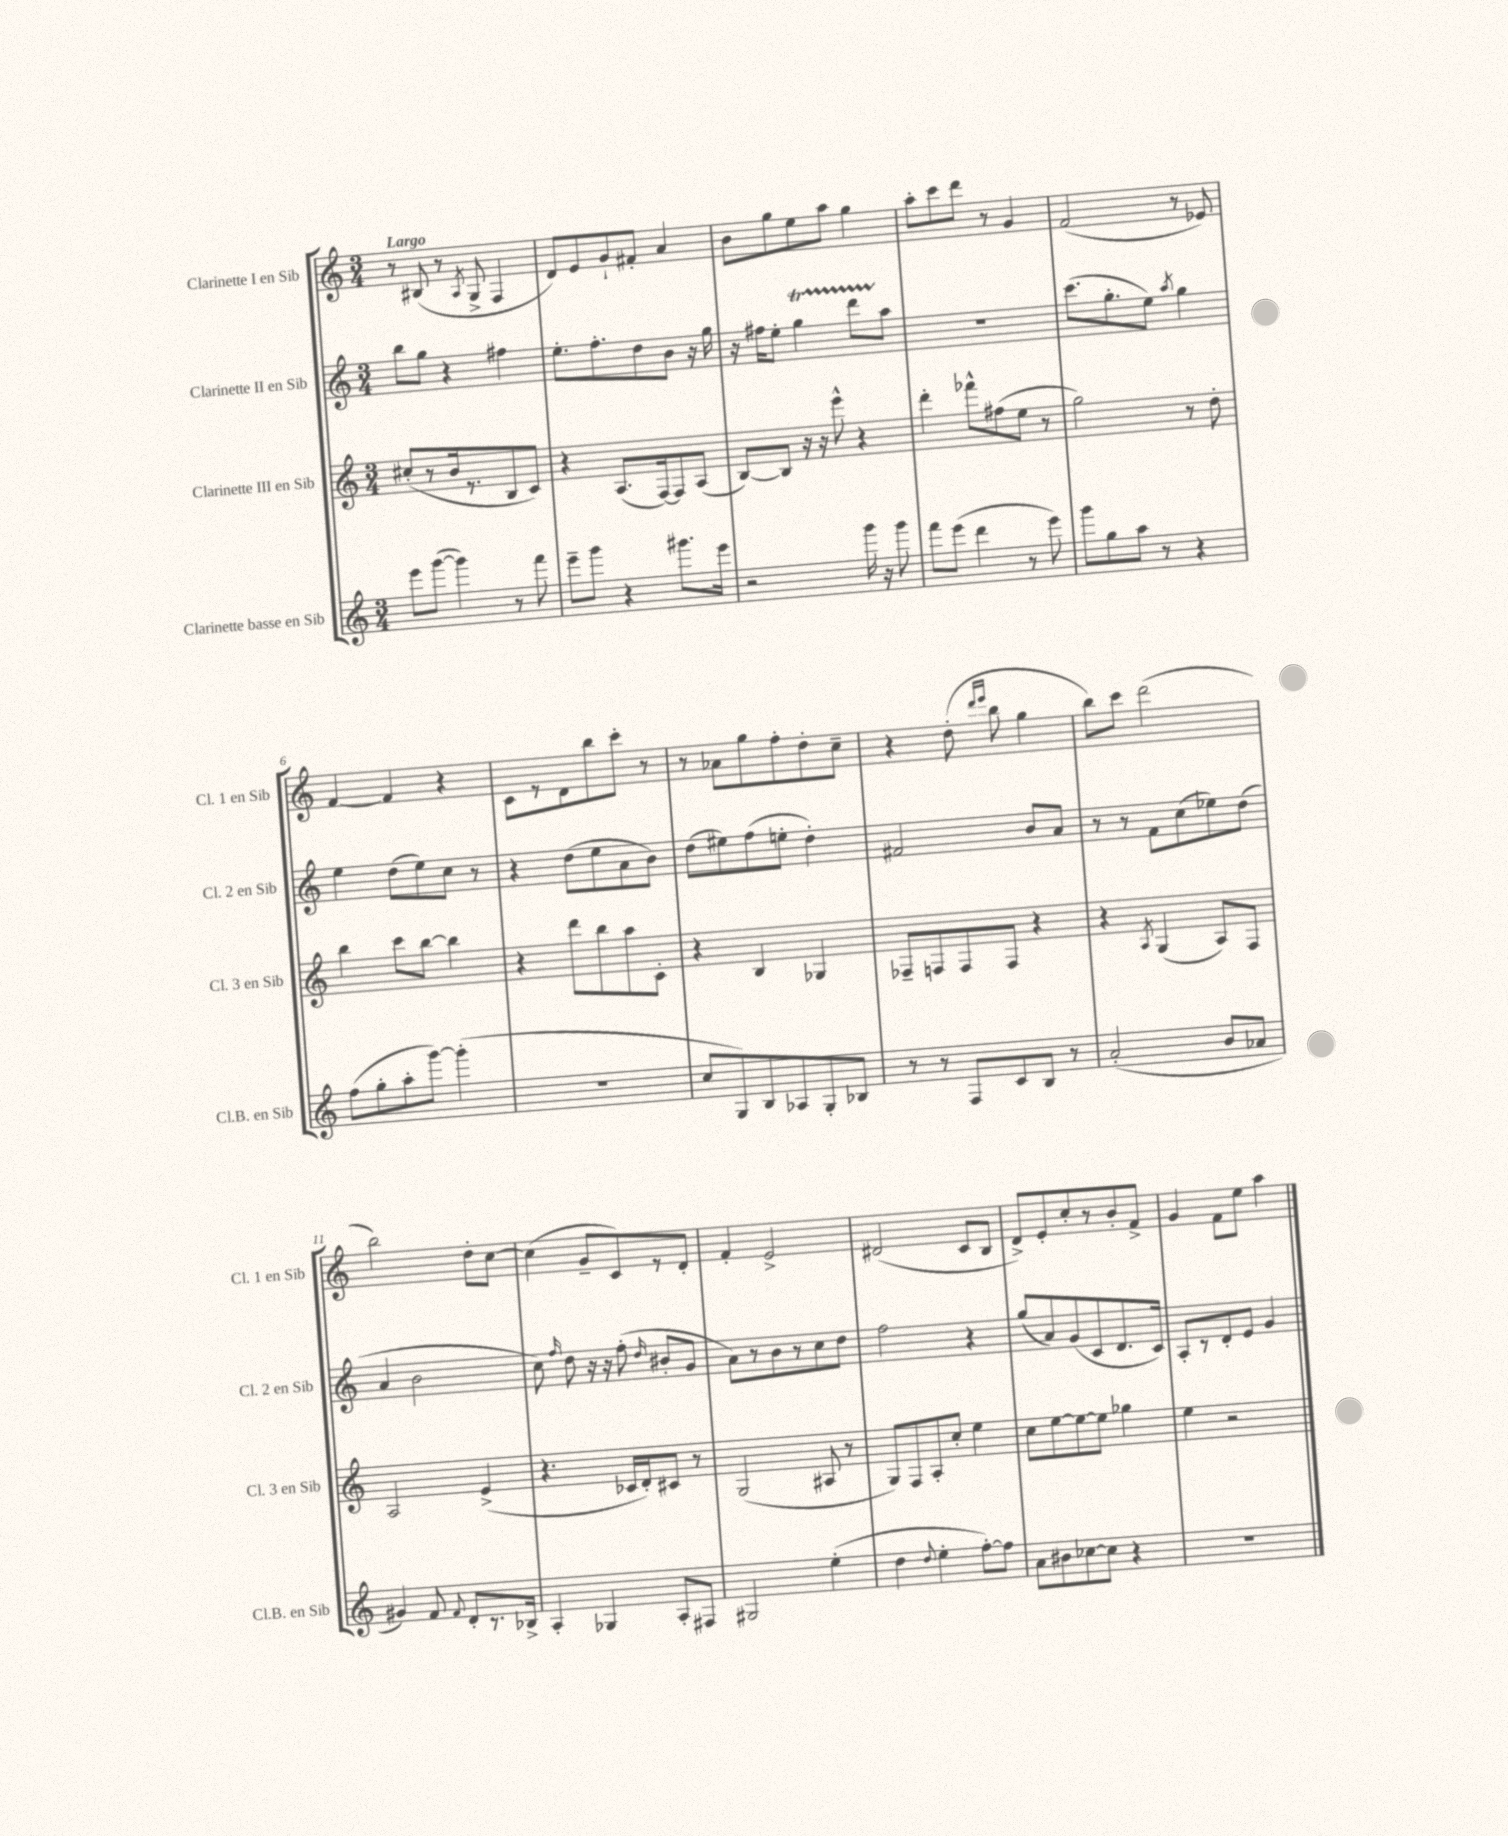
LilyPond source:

<<
\new StaffGroup <<
\new Staff = "s0" \with { instrumentName = "Clarinette I en Sib" shortInstrumentName = "Cl. 1 en Sib" } {
    \clef treble \key c \major \numericTimeSignature \time 3/4 \tempo "Largo"
    \autoBeamOff r8 bis8( r8 \acciaccatura { a8 } g8-> f4 |
    d'8[) e'8 g'8-! fis'8]-. a'4 |
    b'8[ g''8 e''8 a''8] g''4 |
    a''8[-. c'''8 d'''8] r8 g'4 |
    f'2( r8 ees'8) |
    f'4~ f'4 r4 |
    c'8[ r8 d'8 b''8 c'''8]-. r8 |
    r8 aes'8[ g''8 f''8-. d''8-. c''8]-- |
    r4 d''8-.( \grace { d'''16[ e'''16] } b''8 g''4 |
    b''8[) c'''8] d'''2( |
    b''2) d''8[-. c''8]~ |
    c''4( g'8[-- c'8) r8 d'8]-. |
    f'4-. e'2-> |
    dis'2( c'8[ b8] |
    d'8[->) e'8-. c''8-. r8 b'8-. f'8]-> |
    g'4 f'8[ e''8] a''4 \bar "|." |
}
\new Staff = "s1" \with { instrumentName = "Clarinette II en Sib" shortInstrumentName = "Cl. 2 en Sib" } {
    \clef treble \key c \major \numericTimeSignature \time 3/4
    \autoBeamOff b''8[ g''8] r4 fis''4 |
    e''8.[-. f''8.-. d''8 b'8] r16 g''16 |
    r16 fis''16[ e''8]-. g''4\startTrillSpan d'''8[ a''8]\stopTrillSpan |
    R2. |
    c'''8.[( g''8.-. e''8]) \acciaccatura { a''8 } g''4 |
    e''4 d''8[( e''8) c''8] r8 |
    r4 d''8[( e''8 a'8 b'8]) |
    d''8[( eis''8) f''8( e''8]-. d''4-.) |
    fis'2 b'8[ a'8] |
    r8 r8 f'8[ c''8( ees''8) d''8]( |
    a'4 b'2 |
    c''8) \grace { f''16 } d''8 r16 r16 f''8-.( \grace { d''16 } bis'8[-. g'8] |
    a'8[) r8 b'8 r8 c''8 d''8] |
    f''2 r4 |
    g''8[( a'8) g'8( c'8 d'8. c'16]) |
    a8[-. r8 d'8-. e'8] g'4 \bar "|." |
}
\new Staff = "s2" \with { instrumentName = "Clarinette III en Sib" shortInstrumentName = "Cl. 3 en Sib" } {
    \clef treble \key c \major \numericTimeSignature \time 3/4
    \autoBeamOff cis''8[-.( r8 b'16 r8. b8 c'8]) |
    r4 a8.[( f16~) f8 a8]( |
    b8[~) b8] r16 r16 e'''8-^ r4 |
    d'''4-. fes'''8[-^ fis''8( e''8] r8 |
    g''2) r8 d''8-. |
    b''4 c'''8[ b''8]~ b''4 |
    r4 d'''8[ b''8 a''8 c'8]-. |
    r4 b4 ges4 |
    fes8[-- f8 f8 f8] r4 |
    r4 \acciaccatura { a8 } g4( a8[) f8] |
    a2 e'4->( |
    r4. ces'16[ d'16-.) cis'8] r8 |
    g2( ais8 r8 |
    g8[) f8 a8-. c''8]-. e''4 |
    c''8[ e''8~ e''8~ e''8] ges''4 |
    e''4 r2 \bar "|." |
}
\new Staff = "s3" \with { instrumentName = "Clarinette basse en Sib" shortInstrumentName = "Cl.B. en Sib" } {
    \clef treble \key c \major \numericTimeSignature \time 3/4
    \autoBeamOff e'''8[ g'''8]~( g'''4) r8 f'''8 |
    e'''8[-- g'''8] r4 gis'''8.[ e'''16] |
    r2 g'''16 r16 g'''8 |
    f'''8[ e'''8]( d'''4 r8 e'''8) |
    g'''8[ g''8 a''8] r8 r4 |
    f''8[( g''8-. a''8-. g'''8]~) g'''4-.( |
    R2. |
    c''8[ g8) b8 aes8 g8-. bes8] |
    r8 r8 f8[ c'8 b8] r8 |
    a'2-.( b'8[ aes'8] |
    gis'4) f'8 \appoggiatura { f'8 } d'8[-. r8. bes16]-> |
    a4-. ges4 a8[-. fis8] |
    gis2 e''4-.( |
    d''4 \appoggiatura { d''8 } e''4-. f''8[~-.) f''8] |
    a'8[ bis'8 ces''8~ ces''8] r4 |
    R2. \bar "|." |
}
>>
>>
